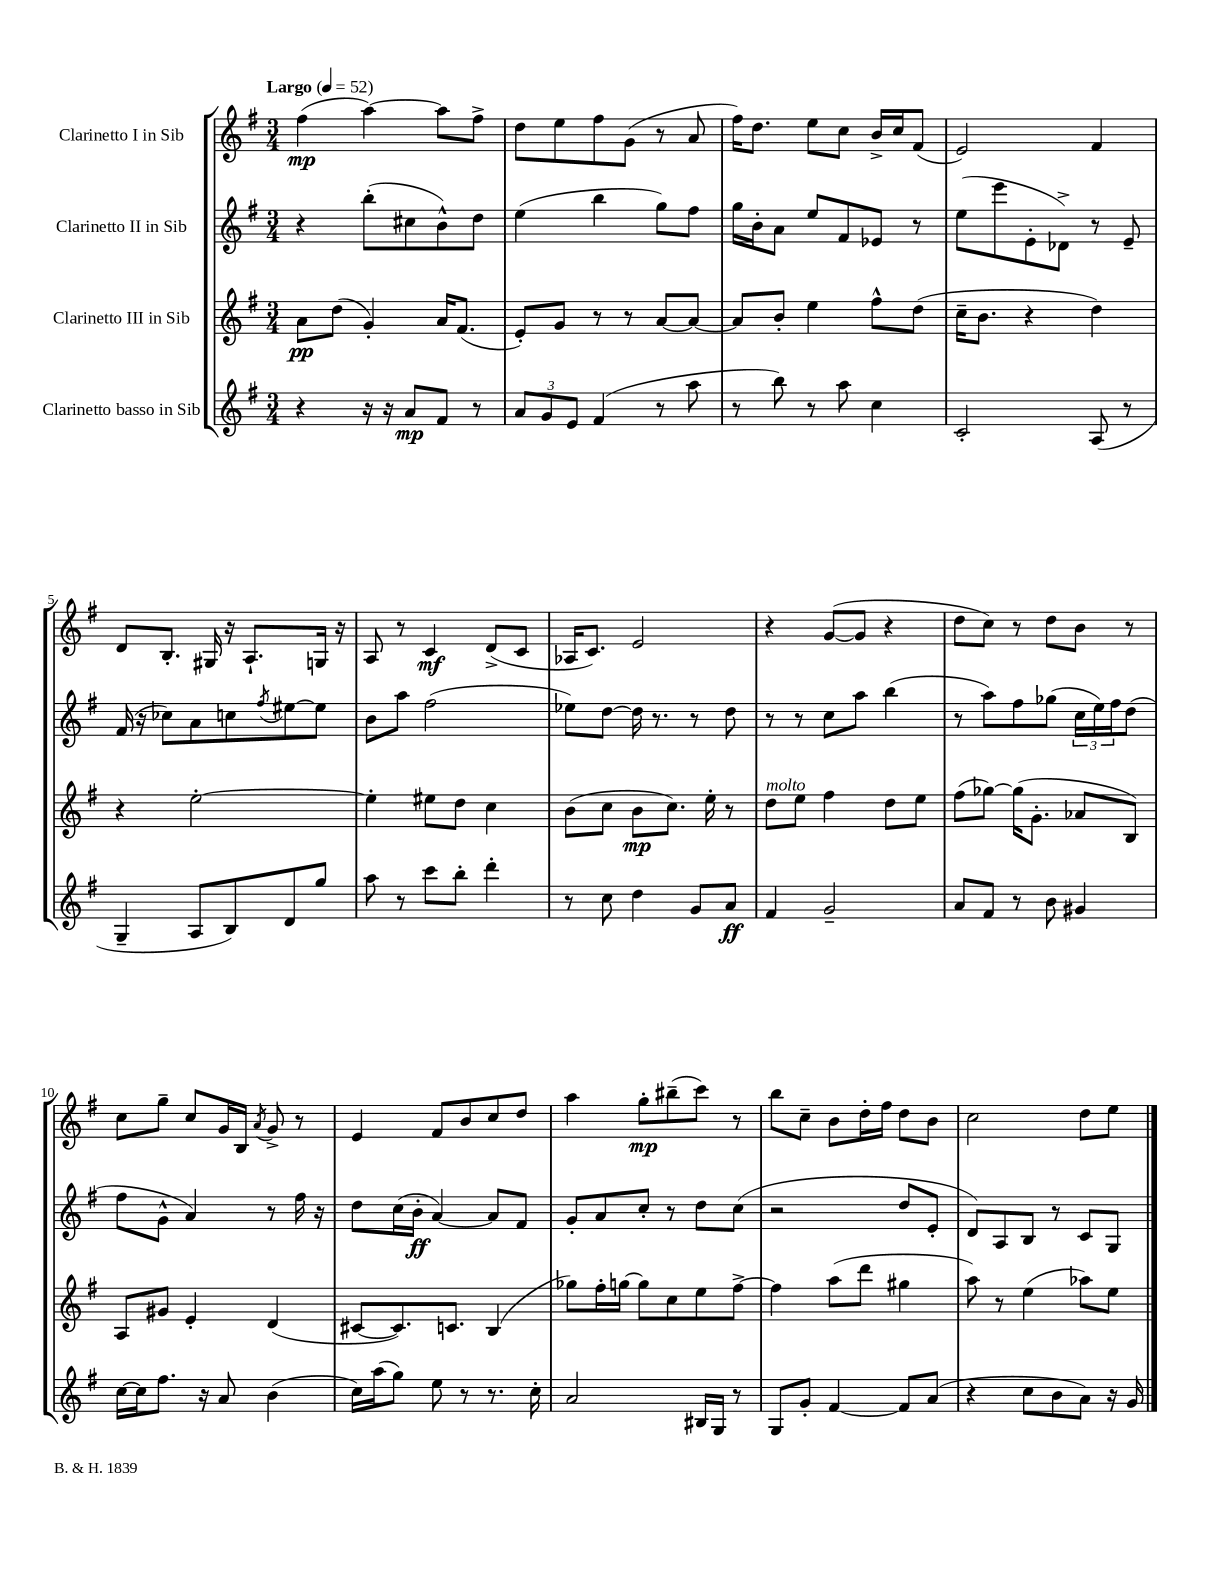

**kern	**dynam	**kern	**dynam	**kern	**dynam	**kern	**dynam
*part4	*part4	*part3	*part3	*part2	*part2	*part1	*part1
*staff4	*staff4	*staff3	*staff3	*staff2	*staff2	*staff1	*staff1
*I"Clarinetto basso in Sib	*	*I"Clarinetto III in Sib	*	*I"Clarinetto II in Sib	*	*I"Clarinetto I in Sib	*
*clefG2	*	*clefG2	*	*clefG2	*	*clefG2	*
*k[f#]	*	*k[f#]	*	*k[f#]	*	*k[f#]	*
*M3/4	*	*M3/4	*	*M3/4	*	*M3/4	*
*MM52	*	*MM52	*	*MM52	*	*MM52	*
=1	=1	=1	=1	=1	=1	=1	=1
!	!	!	!	!	!	!LO:TX:a:B:t=Largo	!
4r	.	8a\L	pp	4r	.	(4ff#\	mp
.	.	(8dd\J	.	.	.	.	.
16r	.	4g'/)	.	(8bb'\L	.	[4aa\)	.
16r	.	.	.	.	.	.	.
8a/L	mp	.	.	8cc#X\	.	.	.
8f#/J	.	16a/KL	.	8b^^\)	.	8aa\L]	.
.	.	(8.f#/J	.	.	.	.	.
8r	.	.	.	8dd\J	.	8ff#^\J	.
=2	=2	=2	=2	=2	=2	=2	=2
12a/L	.	8e'/L)	.	(4ee\	.	8dd\L	.
12g/	.	.	.	.	.	.	.
.	.	8g/J	.	.	.	8ee\	.
12e/J	.	.	.	.	.	.	.
(4f#/	.	8r	.	4bb\	.	8ff#\	.
.	.	8r	.	.	.	(8g\J	.
8r	.	[8a/L	.	8gg\L)	.	8r	.
8aa\	.	8a/J_	.	8ff#\J	.	8a/	.
=3	=3	=3	=3	=3	=3	=3	=3
8r	.	8a/L]	.	16gg\LL	.	16ff#\KL)	.
.	.	.	.	16b'\J	.	8.dd\J	.
8bb\)	.	8b'/J	.	8a\J	.	.	.
8r	.	4ee\	.	8ee/L	.	8ee\L	.
8aa\	.	.	.	8f#/	.	8cc\J	.
4cc\	.	8ff#^^\L	.	8e-X/J	.	16b^/LL	.
.	.	.	.	.	.	16cc/J	.
.	.	(8dd\J	.	8r	.	(8f#/J	.
=4	=4	=4	=4	=4	=4	=4	=4
2c'/	.	16cc~\KL	.	(8ee\L	.	2e/)	.
.	.	8.b\J	.	.	.	.	.
.	.	.	.	8eee\	.	.	.
.	.	4r	.	8e'\	.	.	.
.	.	.	.	8d-X^\J)	.	.	.
(8A/	.	4dd\)	.	8r	.	4f#/	.
8r	.	.	.	8e~/	.	.	.
!!LO:LB:g=z
=5	=5	=5	=5	=5	=5	=5	=5
4G~/	.	4r	.	(16f#/	.	8d/L	.
.	.	.	.	16r	.	.	.
.	.	.	.	8cc-X\L)	.	8.B'/J	.
8A/L	.	[2ee'\	.	8a\	.	.	.
.	.	.	.	.	.	16G#X/	.
8B/)	.	.	.	8ccn\	.	16r	.
.	.	.	.	.	.	8.A`/L	.
.	.	.	.	8qff#/	.	.	.
8d/	.	.	.	[8ee#X\	.	.	.
8gg/J	.	.	.	8ee#\J]	.	16Gn/Jk	.
.	.	.	.	.	.	16r	.
=6	=6	=6	=6	=6	=6	=6	=6
8aa\	.	4ee'\]	.	8b\L	.	8A/	.
8r	.	.	.	8aa\J	.	8r	.
8ccc\L	.	8ee#X\L	.	(2ff#\	.	4c/	mf
8bb'\J	.	8dd\J	.	.	.	.	.
4ddd'\	.	4cc\	.	.	.	(8d^/L	.
.	.	.	.	.	.	8c/J	.
=7	=7	=7	=7	=7	=7	=7	=7
8r	.	(8b\L	.	8ee-X\L)	.	16A-X/KL	.
.	.	.	.	.	.	8.c/J)	.
8cc\	.	8cc\J	.	[8dd\J	.	.	.
4dd\	.	8b\L	mp	16dd\]	.	2e/	.
.	.	.	.	8.r	.	.	.
.	.	8.cc\J)	.	.	.	.	.
8g/L	.	.	.	8r	.	.	.
.	.	16ee'\	.	.	.	.	.
8a/J	ff	8r	.	8dd\	.	.	.
=8	=8	=8	=8	=8	=8	=8	=8
!	!	!LO:TX:a:i:t=molto	!	!	!	!	!
4f#/	.	8dd\L	.	8r	.	4r	.
.	.	8ee\J	.	8r	.	.	.
2g~/	.	4ff#\	.	8cc\L	.	([8g/L	.
.	.	.	.	8aa\J	.	8g/J]	.
.	.	8dd\L	.	(4bb\	.	4r	.
.	.	8ee\J	.	.	.	.	.
=9	=9	=9	=9	=9	=9	=9	=9
8a/L	.	(8ff#\L	.	8r	.	8dd\L	.
8f#/J	.	[8gg-X\J)	.	8aa\L)	.	8cc\J)	.
8r	.	(16gg-\KL]	.	8ff#\	.	8r	.
.	.	8.g'\J	.	.	.	.	.
8b\	.	.	.	(8gg-X\J	.	8dd\L	.
4g#X/	.	8a-X/L	.	24cc\LL	.	8b\J	.
.	.	.	.	24ee\)	.	.	.
.	.	.	.	24ff#\J	.	.	.
.	.	8B/J)	.	(8dd\J	.	8r	.
!!LO:LB:g=z
=10	=10	=10	=10	=10	=10	=10	=10
[16cc\LL	.	8A/L	.	8ff#\L	.	8cc\L	.
16cc\J]	.	.	.	.	.	.	.
8.ff#\J	.	8g#X/J	.	8g^^\J	.	8gg~\J	.
.	.	4e'/	.	4a/)	.	8cc/L	.
16r	.	.	.	.	.	.	.
8a/	.	.	.	.	.	16g/L	.
.	.	.	.	.	.	16B/JJ	.
.	.	.	.	.	.	8qa/	.
(4b\	.	(4d/	.	8r	.	8g^/	.
.	.	.	.	16ff#\	.	8r	.
.	.	.	.	16r	.	.	.
=11	=11	=11	=11	=11	=11	=11	=11
16cc\LL)	.	[8c#X/L	.	8dd\L	.	4e/	.
(16aa\J	.	.	.	.	.	.	.
8gg\J)	.	8.c#/])	.	(16cc\L	.	.	.
.	.	.	.	16b'\JJ	ff	.	.
8ee\	.	.	.	[4a/)	.	8f#/L	.
.	.	8.cn/J	.	.	.	.	.
8r	.	.	.	.	.	8b/	.
8.r	.	(4B/	.	8a/L]	.	8cc/	.
.	.	.	.	8f#/J	.	8dd/J	.
16cc'\	.	.	.	.	.	.	.
=12	=12	=12	=12	=12	=12	=12	=12
2a/	.	8gg-X\L)	.	8g'/L	.	4aa\	.
.	.	16ff#'\L	.	8a/	.	.	.
.	.	[16ggn\JJ	.	.	.	.	.
.	.	8gg\L]	.	8cc'/J	.	8gg'\L	mp
.	.	8cc\	.	8r	.	(8bb#X~\	.
16B#X/LL	.	8ee\	.	8dd\L	.	8ccc\J)	.
16G/JJ	.	.	.	.	.	.	.
8r	.	[8ff#^\J	.	(8cc\J	.	8r	.
=13	=13	=13	=13	=13	=13	=13	=13
8G/L	.	4ff#\]	.	2r	.	8bb\L	.
8g'/J	.	.	.	.	.	8cc~\J	.
[4f#/	.	(8aa\L	.	.	.	8b\L	.
.	.	8ddd\J	.	.	.	16dd'\L	.
.	.	.	.	.	.	16ff#\JJ	.
8f#/L]	.	4gg#X\	.	8dd/L	.	8dd\L	.
(8a/J	.	.	.	8e'/J	.	8b\J	.
=14	=14	=14	=14	=14	=14	=14	=14
4r	.	8aa\)	.	8d/L)	.	2cc\	.
.	.	8r	.	8A/	.	.	.
8cc\L	.	(4ee\	.	8B/J	.	.	.
8b\	.	.	.	8r	.	.	.
8a\J)	.	8aa-X\L)	.	8c/L	.	8dd\L	.
16r	.	8ee\J	.	8G/J	.	8ee\J	.
16g/	.	.	.	.	.	.	.
==	==	==	==	==	==	==	==
*-	*-	*-	*-	*-	*-	*-	*-
